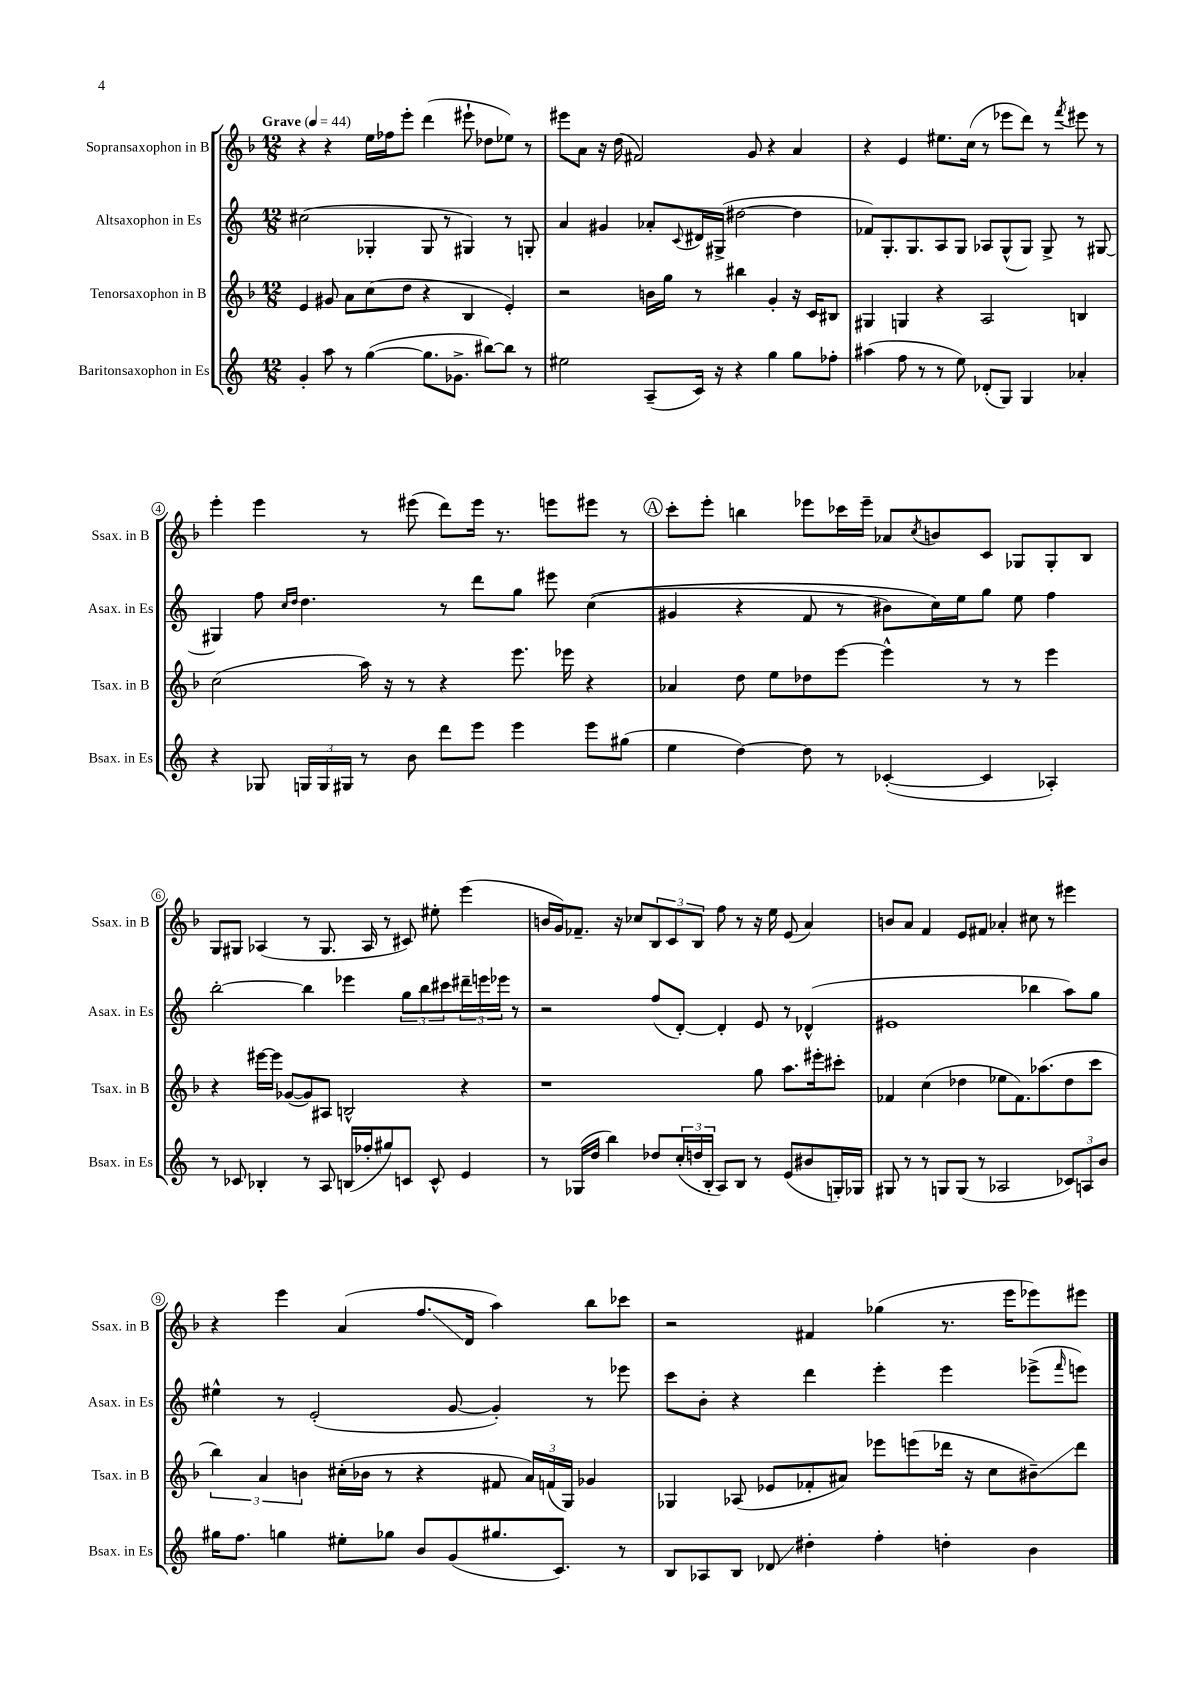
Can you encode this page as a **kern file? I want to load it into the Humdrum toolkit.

**kern	**kern	**kern	**kern
*staff4	*staff3	*staff2	*staff1
*clefG2	*clefG2	*clefG2	*clefG2
*k[]	*k[b-]	*k[]	*k[b-]
*M12/8	*M12/8	*M12/8	*M12/8
*MM44	*MM44	*MM44	*MM44
4g'	4e	(2cc#	4r
8aa	8g#	.	4r
8r	8a	.	.
([4gg	(8cc	4G-'	16ee
.	.	.	16ff-
.	8dd	.	8eee'
8.gg]	4r	8G-	(4ddd
.	.	8r	.
8.g-^	.	.	.
.	4B-	4G#)	8eee#`
[8bb#)	.	.	8dd-
8bb#]	4e')	8r	8ee-)
8r	.	8G'	8r
=	=	=	=
2ee#	2r	4a	8eee#
.	.	.	8a
.	.	4g#	16r
.	.	.	(16dd
.	.	.	2f#)
(8A~	16b	8a-'	.
.	16gg	.	.
.	.	8qqc	.
16c)	8r	16d#	.
16r	.	(16G#^	.
4r	4bb#	[2dd#	.
.	.	.	8g
4gg	4g'	.	4r
8gg	16r	4dd#]	4a
.	16c	.	.
8ff-'	8B#	.	.
=	=	=	=
(4aa#	4G#	8f-)	4r
.	.	8.G'	.
8ff	4G	.	4e
.	.	8.G	.
8r	.	.	.
8r	4r	8A	8.ee#
8ee)	.	8G	.
.	.	.	(16cc
(8d-'	2A	8A-	8r
8G)	.	(8G^^	8eee-
4G	.	8G)	8ddd)
.	.	8G^	8r
.	.	.	8qfff
4a-'	4B	8r	8eee#
.	.	[8G#	8r
=	=	=	=
4r	(2cc	4G#]	4eee'
8G-	.	8ff	4eee
.	.	16qqcc	.
.	.	16qqdd	.
24G	.	4.dd	.
24G	.	.	.
24G#	.	.	.
8r	16aa)	.	8r
.	16r	.	.
8b	8r	.	(8eee#
8ddd	4r	8r	8ddd)
8eee	.	8ddd	16eee#
.	.	.	8.r
4eee	8.eee	8gg	.
.	.	8eee#	8eee
.	16eee-	.	.
8eee	4r	&((4cc	8eee#
(8gg#	.	.	8r
=	=	=	=
4ee	4a-	4g#	8ccc'
.	.	.	8eee'
[4dd)	8dd	4r	4bb
.	8ee	.	.
8dd]	8dd-	8f	8eee-
8r	[8eee	8r	16ccc-
.	.	.	16eee-~
([4c-'	4eee^^]	8b#)	8a-
.	.	.	8qcc
.	.	16cc&)	8b
.	.	16ee	.
4c-]	8r	8gg	8c
.	8r	8ee	8G-
4A-')	4eee	4ff	8G-'
.	.	.	8B-
=	=	=	=
8r	4r	[2bb'	8G
8c-	.	.	8G#
4B-'	[16eee#	.	(4A-
.	16eee#]	.	.
.	([8g-	.	.
8r	8g-])	4bb]	8r
8A	8A#	.	8.G#
(16B	2B^^	4eee-	.
16ff-'	.	.	16A-
8gg#)	.	.	8r
8c	.	12gg	8c#)
.	.	12bb	.
8c^^	.	.	8ee#'
.	.	12ccc#	.
4e	4r	24ddd#~	(4eee
.	.	24eee	.
.	.	24eee-	.
.	.	8r	.
=	=	=	=
8r	1r	2r	16b
.	.	.	16g)
(16G-	.	.	8.f-~
16dd	.	.	.
4bb)	.	.	.
.	.	.	16r
.	.	.	8cc-
8dd-	.	(8ff	12B-
.	.	.	12c
(24cc'	.	[8d')	.
24dd	.	.	12B-
24B'	.	.	.
8A)	.	4d']	8ff
8B	.	.	8r
8r	8gg	8e	16r
.	.	.	16ee
(8e	8.aa	8r	(8e
8b#	.	(4d-^^	4a)
.	16eee#'	.	.
16G')	8ccc#'	.	.
16G-	.	.	.
=	=	=	=
8G#	4f-	1e#	8b
8r	.	.	8a
8r	(4cc	.	4f
8G	.	.	.
(8G	4dd-	.	8e
8r	.	.	8f#
2A-	8ee-	.	4a-'
.	8.f-)	.	.
.	.	4bb-	8cc#
.	(8.aa-	.	.
.	.	.	8r
12c-)	8dd-	8aa)	4eee#
12A	.	.	.
.	8ccc	8gg	.
12b	.	.	.
=	=	=	=
16gg#	6bb-)	4ee#^^	4r
8.ff	.	.	.
.	6a	.	.
4gg	.	8r	4eee
.	6b	.	.
.	.	(2e'	.
8ee#'	(16cc#'	.	(4a
.	16b-	.	.
8gg-	8r	.	.
8b	4r	.	8.ff
(8g	.	[8g	.
.	.	.	16d
8.gg#	8f#	4g'])	4aa)
.	24a)	.	.
.	(24f	.	.
8.c)	.	.	.
.	24G)	.	.
.	4g-	8r	8bb-
8r	.	8eee-	8ccc-
=	=	=	=
8B	4G-	8ccc	2r
8A-	.	8b'	.
8B	(8A-	4r	.
8d-	8e-	.	.
4dd#'	8f-'	4ddd	4f#
.	8a#)	.	.
4ff'	8eee-	4eee'	(4gg-
.	(8eee	.	.
4dd'	16ddd-	4eee	8.r
.	16r	.	.
.	8cc	.	.
.	.	.	16eee
4b	8b#~)	(8eee-^	8eee-)
.	.	16qqfff	.
.	8ddd-	8eee)	8eee#
==	==	==	==
*-	*-	*-	*-
